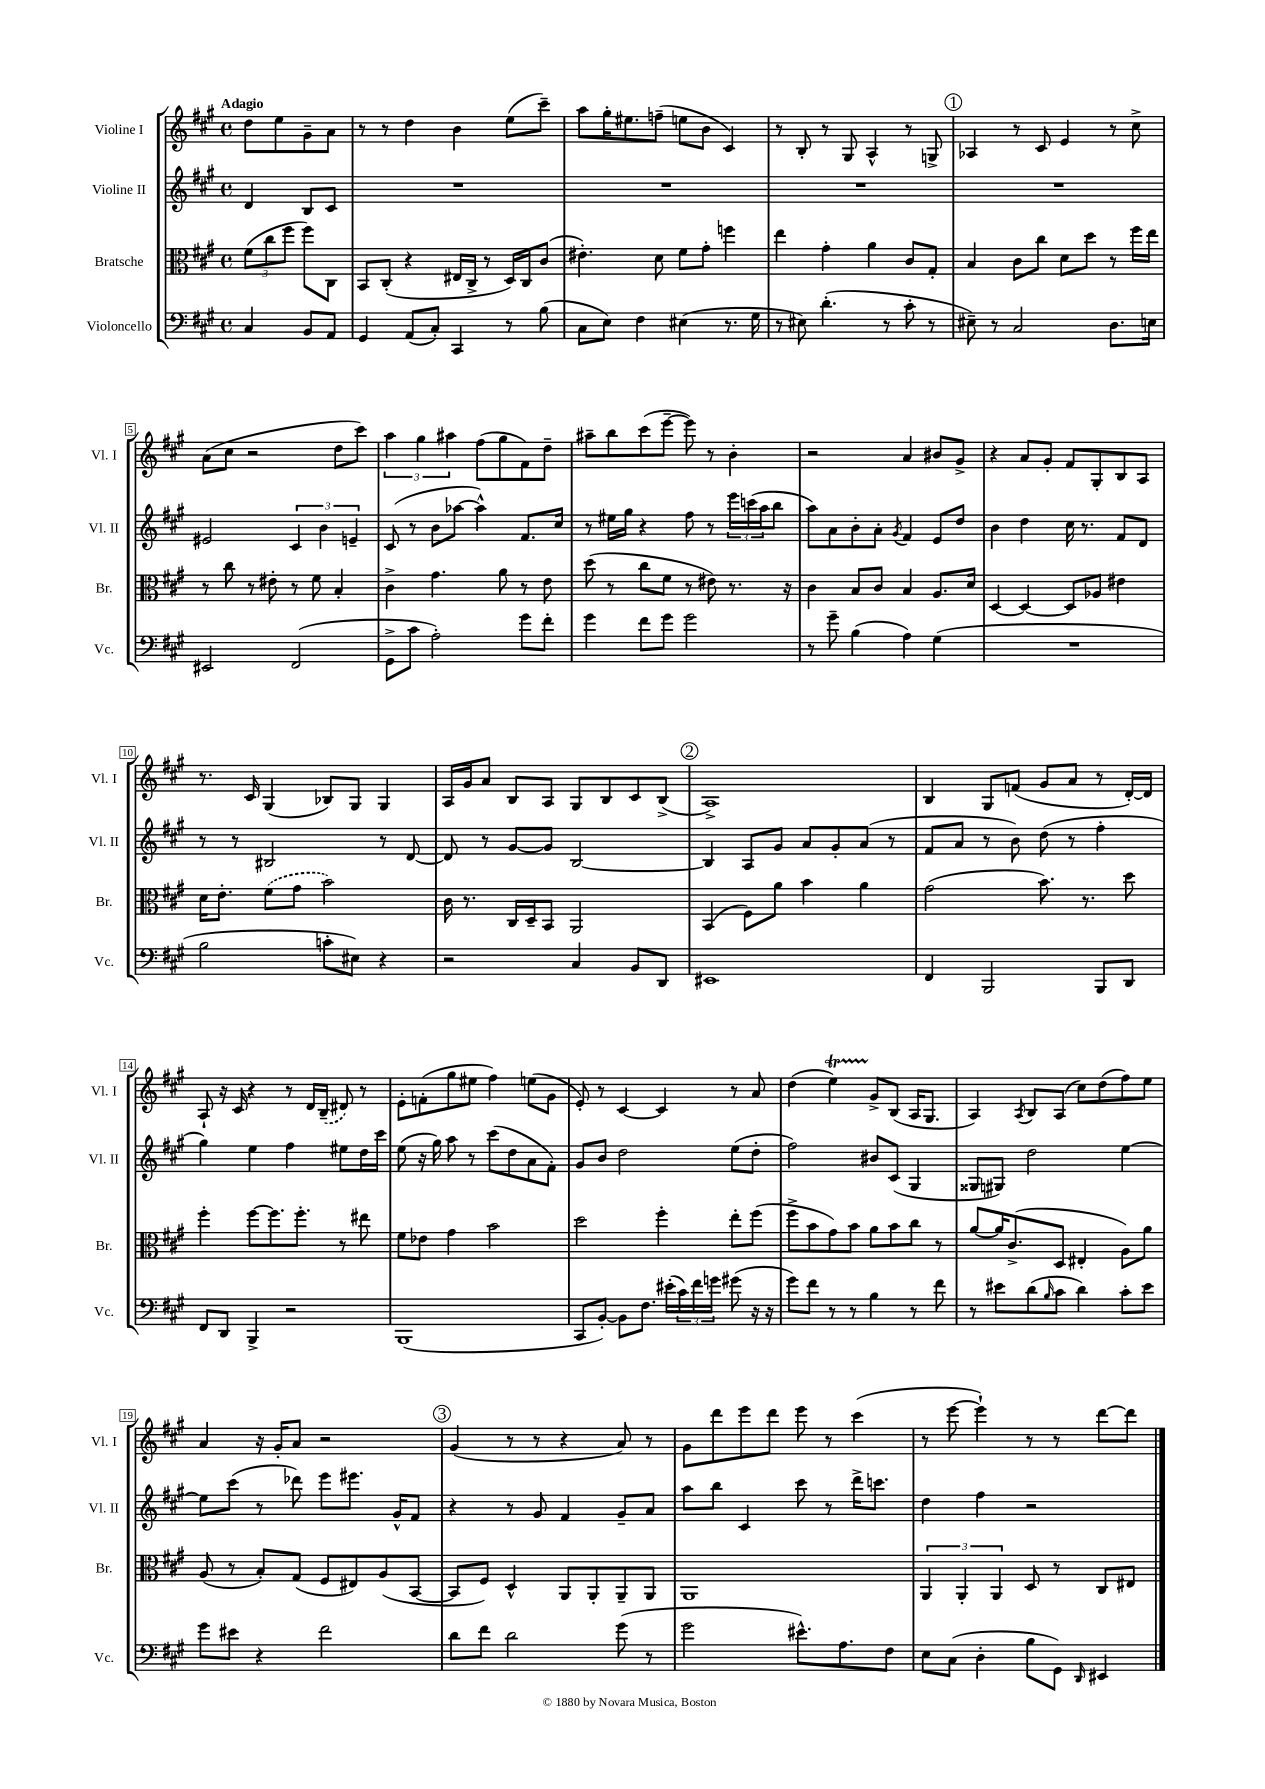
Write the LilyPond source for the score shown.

<<
\new StaffGroup <<
\new Staff = "s0" \with { instrumentName = "Violine I" shortInstrumentName = "Vl. I" } {
    \clef treble \key a \major \defaultTimeSignature \time 4/4 \partial 2 \tempo "Adagio"
    d''8 e''8 gis'8-- a'8 |
    r8 r8 d''4 b'4 e''8( cis'''8--) |
    a''8 gis''16-. eis''8. f''8--( e''8 b'8 cis'4) |
    r8 b8-. r8 gis8 a4-^ r8 g8-> |
    \mark \markup { \circle "1" } aes4 r8 cis'8 e'4 r8 cis''8-> |
    a'8( cis''8 r2 d''8 cis'''8) |
    \tuplet 3/2 { a''4 gis''4 ais''4 } fis''8( gis''8 fis'8) d''8-- |
    ais''8-- b''8 cis'''8( e'''8~-- e'''8) r8 b'4-. |
    r2 a'4 bis'8 gis'8-> |
    r4 a'8 gis'8-. fis'8 gis8-. b8 a8 |
    r8. cis'16 gis4( bes8) gis8 gis4 |
    a16 gis'16 a'8 b8 a8 gis8 b8 cis'8 b8->( |
    \mark \markup { \circle "2" } a1->) |
    b4 gis8 f'8( gis'8 a'8 r8 d'16~-.) d'16 |
    a8-! r16 cis'16 r4 r8 d'16 \once \slurDashed b16--( dis'8) r8 |
    e'8-. f'8-.( gis''8 eis''8 fis''4) e''8( gis'8 |
    e'8-.) r8 cis'4~ cis'4 r8 a'8 |
    d''4( e''4\startTrillSpan) gis'8->\stopTrillSpan b8( a16 gis8. |
    a4) \acciaccatura { a8 } b8 a8( cis''8) d''8( fis''8) e''8 |
    a'4 r16 gis'16-. a'8 r2 |
    \mark \markup { \circle "3" } gis'4( r8 r8 r4 a'8) r8 |
    gis'8 d'''8 e'''8 d'''8 e'''8 r8 cis'''4( |
    r8 e'''8~ e'''4-!) r8 r8 d'''8~ d'''8 \bar "|." |
}
\new Staff = "s1" \with { instrumentName = "Violine II" shortInstrumentName = "Vl. II" } {
    \clef treble \key a \major \defaultTimeSignature \time 4/4 \partial 2
    d'4 b8 cis'8 |
    R1 |
    R1 |
    R1 |
    \mark \markup { \circle "1" } R1 |
    eis'2 \tuplet 3/2 { cis'4 b'4 e'4-- } |
    cis'8( r8 b'8 aes''8~ aes''4-^) fis'8. cis''16 |
    r8 eis''16 gis''16 r4 fis''8 r8 \tuplet 3/2 { e'''16 c'''16( a''16 } b''8 |
    a''8) a'8 b'8-. a'8-. \acciaccatura { gis'8 } fis'4 e'8 d''8 |
    b'4 d''4 cis''16 r8. fis'8 d'8 |
    r8 r8 bis2 r8 d'8~ |
    d'8 r8 gis'8~ gis'8 b2~ |
    \mark \markup { \circle "2" } b4 a8 gis'8 a'8 gis'8-. a'8( r8 |
    fis'8 a'8 r8 b'8) d''8( r8 fis''4-. |
    gis''4) e''4 fis''4 eis''8 d''16 cis'''16 |
    e''8( r16 gis''16) a''8 r8 cis'''8( d''8 a'8 fis'8-.) |
    gis'8 b'8 d''2 e''8( d''8-. |
    fis''2) bis'8 cis'8( gis4 |
    gisis8 gis8) d''2 e''4~ |
    e''8 cis'''8( r8 des'''8) e'''8 eis'''8. gis'16-^ fis'8 |
    \mark \markup { \circle "3" } r4 r8 gis'8 fis'4 gis'8-- a'8 |
    a''8 b''8 cis'4 cis'''8 r8 d'''16-> c'''8. |
    d''4 fis''4 r2 \bar "|." |
}
\new Staff = "s2" \with { instrumentName = "Bratsche" shortInstrumentName = "Br." } {
    \clef alto \key a \major \defaultTimeSignature \time 4/4 \partial 2
    \tuplet 3/2 { fis'8( cis''8 fis''8 } fis''8) cis8 |
    b,8 cis8-.( r4 eis16 cis16-> r8 d16) cis16 cis'8( |
    eis'4.-.) d'8 fis'8 gis'8-. f''4 |
    e''4 gis'4-. a'4 cis'8 gis8-. |
    \mark \markup { \circle "1" } b4 cis'8 cis''8 d'8 d''8 r8 fis''16 e''16 |
    r8 cis''8 r8 eis'8-. r8 fis'8 b4-. |
    cis'4-> gis'4. a'8 r8 e'8 |
    d''8( r8 cis''8 fis'8 r8 eis'8) r8. r16 |
    cis'4 b8 cis'8 b4 a8. d'16 |
    d4~ d4~ d8 aes8 eis'4 |
    d'16 e'8.-. \once \slurDashed fis'8( gis'8 b'2) |
    cis'16 r8. cis16 d16-- b,8 a,2 |
    \mark \markup { \circle "2" } b,4( fis8) a'8 b'4 a'4 |
    gis'2( b'8.) r8. d''8 |
    fis''4-. fis''8~ fis''8. fis''8.-. r8 eis''8 |
    fis'8 ees'8 gis'4 b'2 |
    d''2 fis''4-. e''8-. fis''8( |
    fis''8-> b'8 gis'8) b'8 a'8 b'8 cis''8 r8 |
    a'8~ a'16 cis'8.->( d8 eis4-. a8) a'8 |
    a8( r8 b8-.) gis8( fis8 eis8) a8( b,8~ |
    \mark \markup { \circle "3" } b,8 fis8) d4-^ a,8 a,8-. a,8-- a,8 |
    a,1 |
    \tuplet 3/2 { a,4 a,4-. a,4 } d8 r8 cis8 eis8 \bar "|." |
}
\new Staff = "s3" \with { instrumentName = "Violoncello" shortInstrumentName = "Vc." } {
    \clef bass \key a \major \defaultTimeSignature \time 4/4 \partial 2
    cis4 b,8 a,8 |
    gis,4 a,8( cis8-.) cis,4 r8 b8( |
    cis8 e8) fis4 eis4( r8. gis16 |
    r8 eis8) d'4.-.( r8 cis'8-. r8 |
    \mark \markup { \circle "1" } eis8--) r8 cis2 d8. e16 |
    eis,2 fis,2( |
    gis,8-> cis'8 a2-.) gis'8 fis'8-. |
    gis'4 fis'8 gis'8 gis'2 |
    r8 gis'8-- b4( a4) gis4( |
    R1 |
    b2 c'8-. eis8) r4 |
    r2 cis4 b,8 d,8 |
    \mark \markup { \circle "2" } eis,1 |
    fis,4 b,,2 b,,8 d,8 |
    fis,8 d,8 b,,4-> r2 |
    b,,1( |
    cis,8 b,8~-.) b,8 fis8. eis'16-.( \tuplet 3/2 { cis'16) fis'16 g'16 } gis'8( r16 r16 |
    gis'8) fis'8 r8 r8 b4 r8 fis'8 |
    r8 eis'8 d'8( \grace { b16 } cis'8 d'4) cis'8-. eis'8 |
    gis'8 eis'8 r4 fis'2 |
    \mark \markup { \circle "3" } d'8 fis'8 d'2 gis'8( r8 |
    gis'2 eis'8.-^) a8. fis8 |
    e8 cis8( d4-. b8 gis,8) \grace { d,16 } eis,4 \bar "|." |
}
>>
>>
\layout { \context { \Score \override BarNumber.stencil = #(make-stencil-boxer 0.1 0.3 ly:text-interface::print) } }
